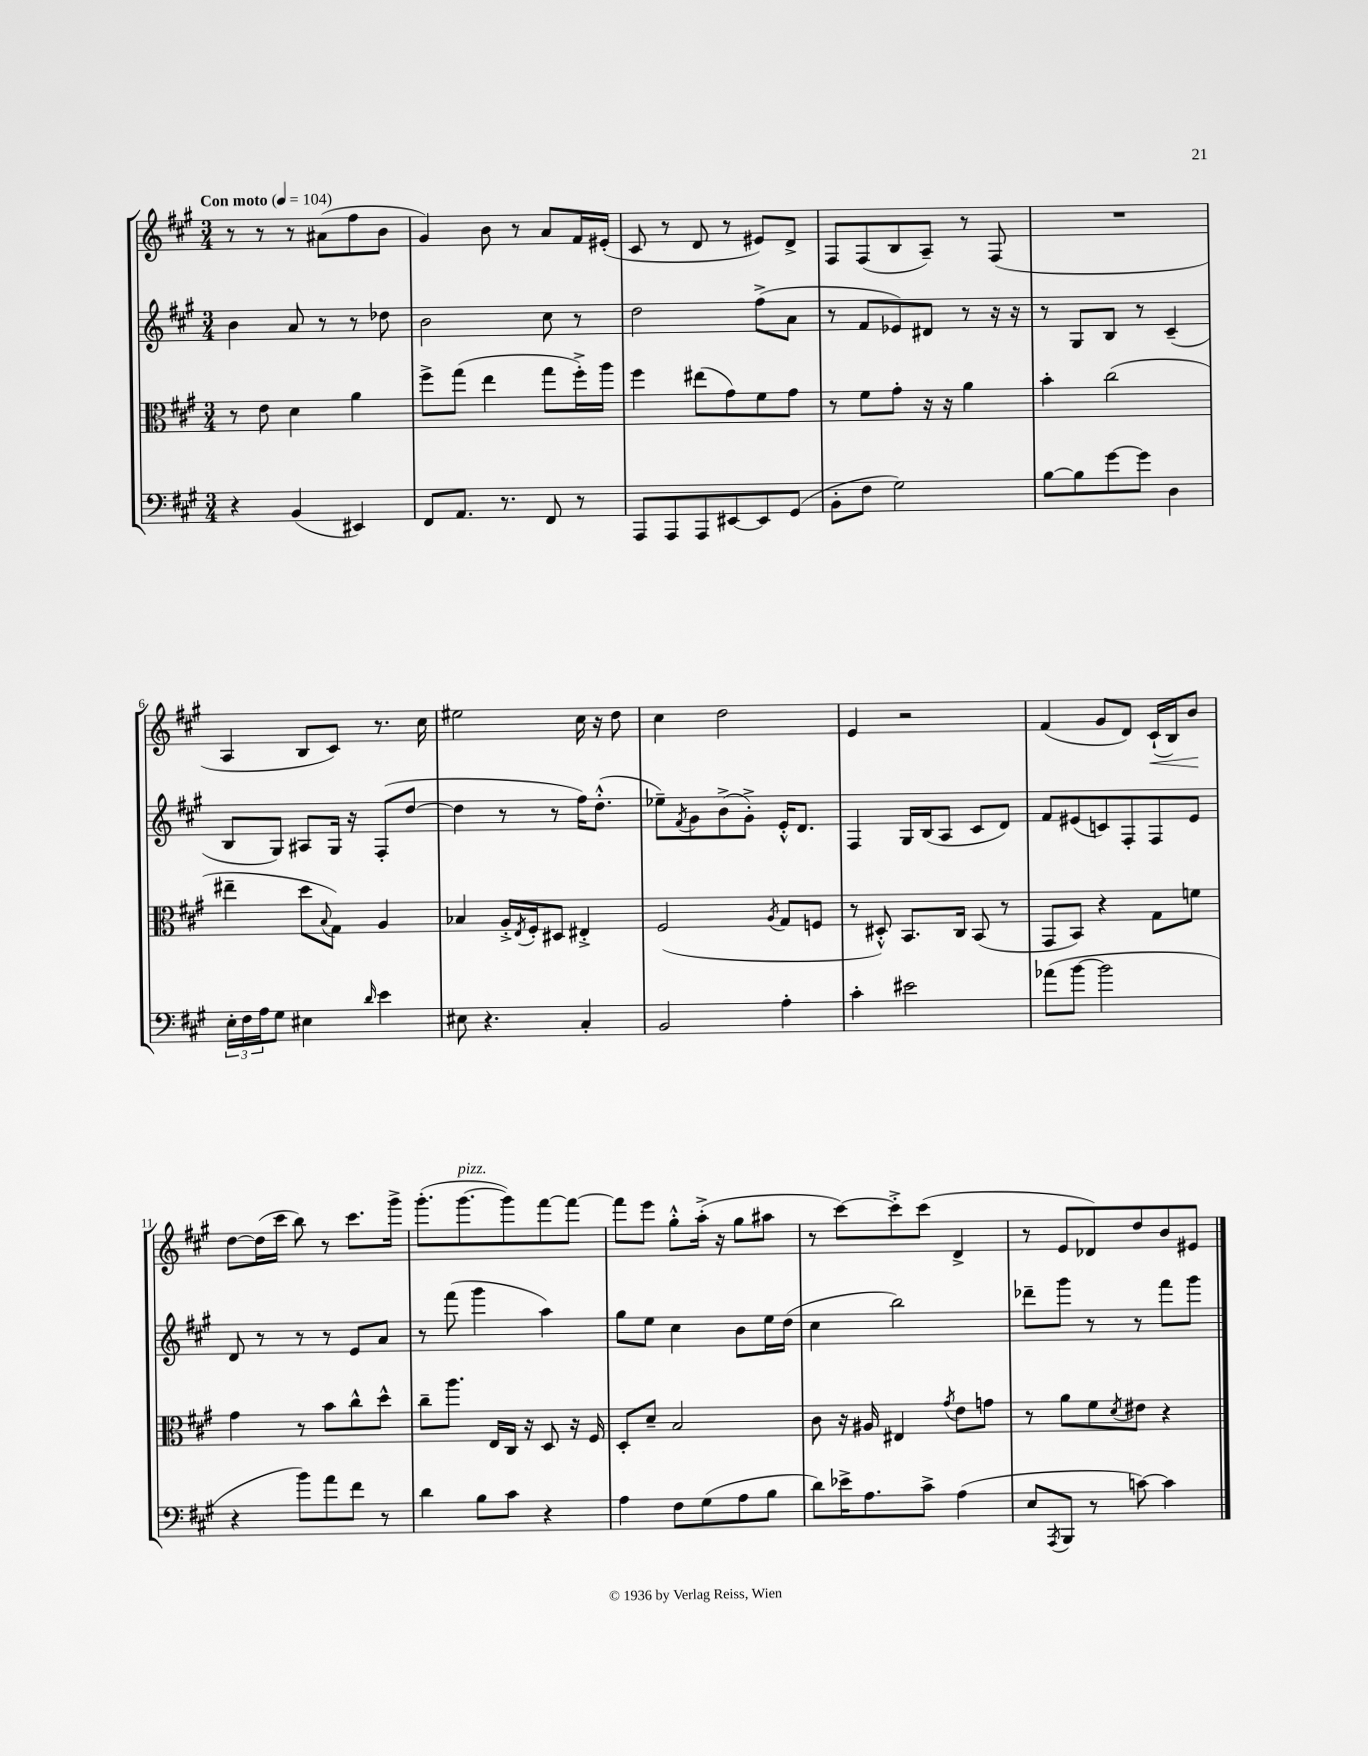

**kern	**kern	**kern	**kern
*staff4	*staff3	*staff2	*staff1
*clefF4	*clefC3	*clefG2	*clefG2
*k[f#c#g#]	*k[f#c#g#]	*k[f#c#g#]	*k[f#c#g#]
*M3/4	*M3/4	*M3/4	*M3/4
*MM104	*MM104	*MM104	*MM104
4r	8r	4b	8r
.	8e	.	8r
(4BB	4d	8a	8r
.	.	8r	(8a#
4EE#)	4a	8r	8ff#
.	.	8dd-	8b
=	=	=	=
8FF#	8ff#^	2b	4g#)
8.AA	(8gg#	.	.
.	4ee	.	8b
8.r	.	.	.
.	.	.	8r
8FF#	8gg#	8cc#	8a
8r	16ff#'^)	8r	16f#
.	16aa	.	(16e#'
=	=	=	=
8AAA	4ff#	2dd	8c#
8AAA	.	.	8r
8AAA	(8ee#	.	8d
[8EE#	8g#)	.	8r
8EE#]	8f#	(8ff#^	8e#)
(8GG#	8g#	8a	8d^
=	=	=	=
8BB'	8r	8r	8F#
8F#	8f#	8f#	(8F#
2G#)	8g#'	8e-)	8B
.	16r	8d#	8A~)
.	16r	.	.
.	4a	8r	8r
.	.	16r	(8F#
.	.	16r	.
=	=	=	=
[8B	4b'	8r	2.r
8B]	.	8G#	.
[8g#	(2cc#	8B	.
8g#]	.	8r	.
4D	.	(4c#~	.
=	=	=	=
24E'	4ee#~	8B	4A
24F#	.	.	.
24A	.	.	.
8G#	.	8G#)	.
4E#	8dd	8A#	8B
.	8qqB	.	.
.	8G#)	16G#	8c#)
.	.	16r	.
16qqd	.	.	.
4e	4A	(8F#'	8.r
.	.	[8dd	.
.	.	.	16cc#
=	=	=	=
8E#	4B-	4dd]	2ee#
4.r	.	.	.
.	16A'^	8r	.
.	8qE	.	.
.	16F#'	.	.
.	8D#	8r	.
4C#'	4E#'^	16ff#)	16cc#
.	.	(8.dd'^^	16r
.	.	.	8dd
=	=	=	=
2BB	(2F#	8ee-~)	4cc#
.	.	8qf#	.
.	.	8g#	.
.	.	(8b^	2dd
.	.	8g#'^)	.
.	8qA	.	.
4A'	8G#	16e'^^	.
.	.	8.d	.
.	8F	.	.
=	=	=	=
4c#'	8r	4F#	4e
.	8D#'^^)	.	.
2e#	8.BB	16G#	2r
.	.	(16B	.
.	.	8A	.
.	16C#	.	.
.	(8BB	8c#	.
.	8r	8d)	.
=	=	=	=
(8a-	8GG#	8f#	(4f#
[8b	8BB)	(8e#	.
2b]	4r	8c)	8g#
.	.	8F#'	8d)
.	8G#	8F#	(16c#`
.	.	.	16B)
.	8f	8e#	8b
=	=	=	=
4r	4g#	8d	[8dd
.	.	8r	(16dd]
.	.	.	16ccc#
8b)	8r	8r	8bb)
8a	8b	8r	8r
8f#	8cc#^^	8e	8.ccc#
8r	8dd^^	8a	.
.	.	.	16ggg#^
=	=	=	=
4d	8cc#~	8r	(8.ggg#'
.	8.aa	(8fff#	.
.	.	.	[8.ggg#
8B	.	4ggg#	.
.	16E	.	.
8c#	16C#	.	8ggg#])
.	16r	.	.
4r	8D	4aa)	[8fff#
.	16r	.	8fff#_
.	16F#	.	.
=	=	=	=
4A	8D'	8gg#	8fff#]
.	8d~	8ee	8eee
8F#	2B	4cc#	8gg#'^^
(8G#	.	.	(16aa'^
.	.	.	16r
8A	.	8b	8gg#
8B	.	16ee	8aa#
.	.	(16dd	.
=	=	=	=
8d)	8c#	4cc#	8r
16e-^	16r	.	[8ccc#)
8.A	16A#	.	.
.	4E#	2bb)	8ccc#'^]
8c#^	.	.	(8ccc#
.	8qg#	.	.
(4A	8e	.	4d^
.	8g	.	.
=	=	=	=
8E	8r	8ddd-~	8r
8qAAA	.	.	.
8BBB	8a	8ggg#	8e
8r	8f#	8r	8d-)
.	8qd	.	.
[8c)	8e#	8r	8dd
4c]	4r	8fff#	8b
.	.	8ggg#	8e#
==	==	==	==
*-	*-	*-	*-
